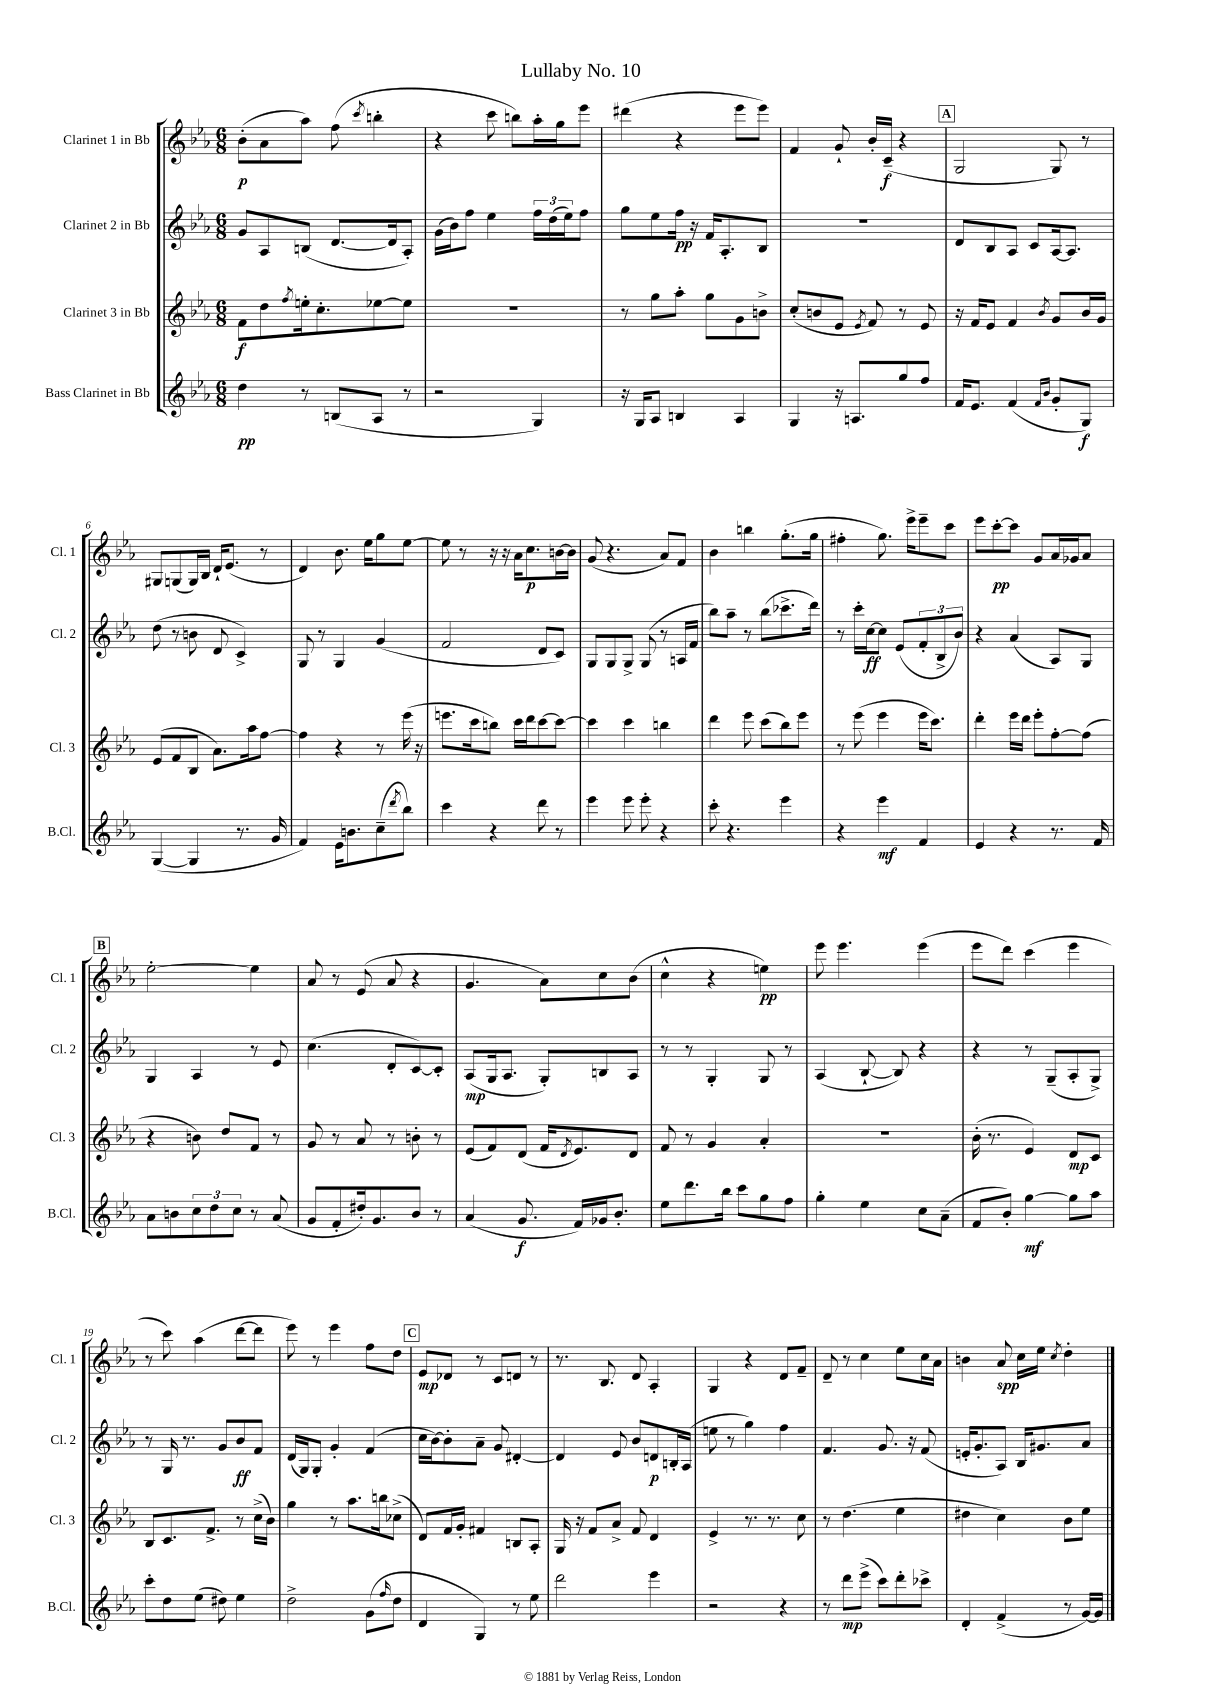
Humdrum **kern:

**kern	**dynam	**kern	**dynam	**kern	**dynam	**kern	**dynam
*part4	*part4	*part3	*part3	*part2	*part2	*part1	*part1
*staff4	*staff4	*staff3	*staff3	*staff2	*staff2	*staff1	*staff1
*I"Bass Clarinet in Bb	*	*I"Clarinet 3 in Bb	*	*I"Clarinet 2 in Bb	*	*I"Clarinet 1 in Bb	*
*I'B.Cl.	*	*I'Cl. 3	*	*I'Cl. 2	*	*I'Cl. 1	*
*clefG2	*	*clefG2	*	*clefG2	*	*clefG2	*
*k[b-e-a-]	*	*k[b-e-a-]	*	*k[b-e-a-]	*	*k[b-e-a-]	*
*M6/8	*	*M6/8	*	*M6/8	*	*M6/8	*
=1	=1	=1	=1	=1	=1	=1	=1
4dd\	pp	8f\L	f	8g/L	.	(8b-'\L	p
.	.	8dd\	.	8A-/	.	8a-\	.
.	.	8qff/	.	.	.	.	.
8r	.	16een'\k	.	(8Bn/J	.	8aa-\J)	.
.	.	8.cc'\	.	.	.	.	.
(8Bn/L	.	.	.	[8.d/L	.	(8ff\	.
.	.	.	.	.	.	8qccc/	.
8A-/J	.	[8ee-X\	.	.	.	4bbn'\	.
.	.	.	.	16d/k]	.	.	.
8r	.	8ee-\J]	.	8A-'/J)	.	.	.
=2	=2	=2	=2	=2	=2	=2	=2
2r	.	2.r	.	(16g\LL	.	4r	.
.	.	.	.	16b-\J)	.	.	.
.	.	.	.	8ff\J	.	.	.
.	.	.	.	4ee-\	.	8ccc\	.
.	.	.	.	.	.	8bbn\L)	.
4G/)	.	.	.	24ff\LL	.	16aa-'\L	.
.	.	.	.	(24dd\	.	.	.
.	.	.	.	.	.	16gg\J	.
.	.	.	.	24ee-\J)	.	.	.
.	.	.	.	8ff\J	.	8eee-\J	.
=3	=3	=3	=3	=3	=3	=3	=3
16r	.	8r	.	8gg\L	.	(4ddd#X\	.
16G/KL	.	.	.	.	.	.	.
8A-/J	.	8gg\L	.	8ee-\	.	.	.
4Bn/	.	8aa-'\J	.	16ff\Jk	pp	4r	.
.	.	.	.	16r	.	.	.
.	.	8gg\L	.	16f/KL	.	.	.
.	.	.	.	8.A-'/	.	.	.
4A-/	.	8g\	.	.	.	8eee-\L	.
.	.	8bn^\J	.	8B-/J	.	8eee-\J)	.
=4	=4	=4	=4	=4	=4	=4	=4
4G/	.	(8cc'/L	.	2.r	.	4f/	.
.	.	8bn/	.	.	.	.	.
16r	.	8e-/J	.	.	.	8g`/	.
8.An/L	.	.	.	.	.	.	.
.	.	8qe-/	.	.	.	.	.
.	.	8f/)	.	.	.	16b-'/LL	.
.	.	.	.	.	.	(16c~/JJ	f
8gg/	.	8r	.	.	.	4r	.
8ff/J	.	8e-/	.	.	.	.	.
!!LO:REH:place=s1:t=A
=5	=5	=5	=5	=5	=5	=5	=5
16f/KL	.	16r	.	8d/L	.	2G/	.
8.e-/J	.	16f/KL	.	.	.	.	.
.	.	8e-/J	.	8B-/	.	.	.
(4f/	.	4f/	.	8A-/J	.	.	.
.	.	.	.	8c/L	.	.	.
16qqf/LL	.	.	.	.	.	.	.
16qqb-/JJ	.	8qb-/	.	.	.	.	.
8g'/L	.	8g/L	.	[16A-/k	.	8G/)	.
.	.	.	.	8.A-/J]	.	.	.
8G/J)	f	16b-/L	.	.	.	8r	.
.	.	16g/JJ	.	.	.	.	.
!!LO:LB:g=z
=6	=6	=6	=6	=6	=6	=6	=6
([4G/	.	(8e-/L	.	(8dd\	.	8G#X/L	.
.	.	8f/	.	8r	.	(8Gn/	.
4G/]	.	8B-/J	.	8bn\	.	16G/L)	.
.	.	.	.	.	.	16B-/JJ	.
.	.	8.a-\L)	.	8d/	.	16d`/KL	.
.	.	.	.	.	.	(8.e-/J	.
8.r	.	.	.	4c^/)	.	.	.
.	.	16aa-\k	.	.	.	.	.
.	.	[8ff\J	.	.	.	8r	.
16g/	.	.	.	.	.	.	.
=7	=7	=7	=7	=7	=7	=7	=7
4f/)	.	4ff\]	.	8G/	.	4d/)	.
.	.	.	.	8r	.	.	.
16e-\KL	.	4r	.	4G/	.	8.b-\	.
8.bn\	.	.	.	.	.	.	.
.	.	.	.	.	.	16ee-\KL	.
(8cc~\	.	8r	.	(4g/	.	8gg\	.
8qddd/	.	.	.	.	.	.	.
8bb-\J)	.	(16eee-\	.	.	.	[8ee-\J	.
.	.	16r	.	.	.	.	.
=8	=8	=8	=8	=8	=8	=8	=8
4ccc\	.	8.eeen\L	.	2f/	.	8ee-\]	.
.	.	.	.	.	.	8r	.
.	.	16ccc\k	.	.	.	.	.
4r	.	8bbn\J)	.	.	.	16r	.
.	.	.	.	.	.	16r	.
.	.	16ccc\LL	.	.	.	16a-\KL	.
.	.	16ddd\J	.	.	.	8.cc\	p
8ddd\	.	[8ccc\	.	8d/L	.	.	.
8r	.	8ccc\J_	.	8c/J)	.	[16bn\L	.
.	.	.	.	.	.	16b\JJ]	.
=9	=9	=9	=9	=9	=9	=9	=9
4eee-\	.	4ccc\]	.	8G/L	.	(8g/	.
.	.	.	.	8G/	.	4.r	.
8eee-\	.	4ccc\	.	8G^/J	.	.	.
8eee-'\	.	.	.	(8G/	.	.	.
4r	.	4bbn\	.	8r	.	8a-/L)	.
.	.	.	.	16An/LL	.	8f/J	.
.	.	.	.	16f/JJ	.	.	.
=10	=10	=10	=10	=10	=10	=10	=10
8ccc'\	.	4ddd\	.	8bb-\L)	.	4b-\	.
4.r	.	.	.	8aa-~\J	.	.	.
.	.	8eee-\	.	8r	.	4bbn\	.
.	.	(8ccc\L	.	(8bb-\L	.	.	.
4eee-\	.	8bb-\)	.	8.ccc-X^\	.	(8.gg'\L	.
.	.	8eee-\J	.	.	.	.	.
.	.	.	.	16ddd\Jk)	.	16gg\Jk	.
=11	=11	=11	=11	=11	=11	=11	=11
4r	.	8r	.	8r	.	4ff#X'\	.
.	.	(8eee-\	.	16ccc'\LL	.	.	.
.	.	.	.	[16cc\J	ff	.	.
4eee-\	mf	4eee-\	.	8cc\J]	.	8.gg\)	.
.	.	.	.	(8e-/L	.	.	.
.	.	.	.	.	.	16eee-^\KL	.
4f/	.	16eee-\KL	.	12f'/	.	8eee-~\	.
.	.	8.ccc\J)	.	.	.	.	.
.	.	.	.	12B-^/	.	.	.
.	.	.	.	.	.	8ccc\J	.
.	.	.	.	12b-/J)	.	.	.
=12	=12	=12	=12	=12	=12	=12	=12
4e-/	.	4ddd'\	.	4r	.	8eee-\L	.
.	.	.	.	.	.	[8ccc'\	pp
4r	.	16eee-\LL	.	(4a-/	.	8ccc\J]	.
.	.	16ddd\JJ	.	.	.	.	.
.	.	8eee-'\L	.	.	.	8g/L	.
8.r	.	[8ff'\	.	8A-/L)	.	16a-/L	.
.	.	.	.	.	.	16g-X/J	.
.	.	(8ff\J]	.	8G/J	.	8a-/J	.
16f/	.	.	.	.	.	.	.
!!LO:LB:g=z
!!LO:REH:place=s1:t=B
=13	=13	=13	=13	=13	=13	=13	=13
8a-\L	.	4r	.	4G/	.	[2ee-'\	.
8bn\	.	.	.	.	.	.	.
12cc\	.	8bn\)	.	4A-/	.	.	.
12dd\	.	.	.	.	.	.	.
.	.	8dd/L	.	.	.	.	.
12cc\J	.	.	.	.	.	.	.
8r	.	8f/J	.	8r	.	4ee-\]	.
(8a-/	.	8r	.	8e-/	.	.	.
=14	=14	=14	=14	=14	=14	=14	=14
8g/L	.	8g/	.	(4.cc\	.	8a-/	.
8f'/	.	8r	.	.	.	8r	.
16dd#X'/k)	.	8a-/	.	.	.	(8e-/	.
8.g/	.	.	.	.	.	.	.
.	.	8r	.	8d'/L	.	8a-/	.
8b-/J	.	8bn'\	.	[8c/)	.	4r	.
8r	.	8r	.	8c'/J]	.	.	.
=15	=15	=15	=15	=15	=15	=15	=15
(4a-/	.	(8e-/L	.	(8A-/L	mp	4.g/	.
.	.	8f/)	.	16G/k	.	.	.
.	.	.	.	8.A-/J	.	.	.
8.g/	f	(8d/J	.	.	.	.	.
.	.	16f/KL	.	8G'/L)	.	8a-\L)	.
.	.	8qd/	.	.	.	.	.
16f/LL)	.	8.e-/)	.	.	.	.	.
16g-X/J	.	.	.	8Bn/	.	8cc\	.
8.b-'/J	.	.	.	.	.	.	.
.	.	8d/J	.	8A-/J	.	(8b-\J	.
=16	=16	=16	=16	=16	=16	=16	=16
8ee-\L	.	8f/	.	8r	.	4cc^^\	.
8.ddd\	.	8r	.	8r	.	.	.
.	.	4g/	.	4G'/	.	4r	.
16bb-\Jk	.	.	.	.	.	.	.
8ccc\L	.	.	.	.	.	.	.
8gg\	.	4a-'/	.	8G/	.	4een\)	pp
8ff\J	.	.	.	8r	.	.	.
=17	=17	=17	=17	=17	=17	=17	=17
4gg'\	.	2.r	.	(4A-/	.	8eee-\	.
.	.	.	.	.	.	4.eee-\	.
4ee-\	.	.	.	[8B-`/	.	.	.
.	.	.	.	8B-/])	.	.	.
8cc\L	.	.	.	4r	.	(4eee-\	.
(8a-~\J	.	.	.	.	.	.	.
=18	=18	=18	=18	=18	=18	=18	=18
8f/L	.	(16b-'\	.	4r	.	8eee-\L	.
.	.	8.r	.	.	.	.	.
8b-'/J)	.	.	.	.	.	8ddd\J)	.
[4gg\	mf	4e-/)	.	8r	.	(4ccc\	.
.	.	.	.	(8G~/L	.	.	.
8gg\L]	.	8d/L	mp	8A-'/	.	4eee-\	.
8aa-\J	.	8c/J	.	8G^/J)	.	.	.
!!LO:LB:g=z
=19	=19	=19	=19	=19	=19	=19	=19
8ccc'\L	.	8B-/L	.	8r	.	8r	.
8dd\	.	8.c/	.	16G/	.	8ccc\)	.
.	.	.	.	8.r	.	.	.
(8ee-\J	.	.	.	.	.	(4aa-\	.
.	.	8.f^/J	.	.	.	.	.
8dd#X\)	.	.	.	8g/L	.	.	.
4ee-\	.	8r	.	8b-/	ff	[8ddd\L	.
.	.	(16cc^\LL	.	8f/J	.	8ddd\J]	.
.	.	16b-\JJ)	.	.	.	.	.
=20	=20	=20	=20	=20	=20	=20	=20
2dd^\	.	4gg\	.	(16d/LL	.	8eee-\)	.
.	.	.	.	16G/J)	.	.	.
.	.	.	.	8G'/J	.	8r	.
.	.	8r	.	4g'/	.	4eee-\	.
.	.	8.aa-\L	.	.	.	.	.
(8g\L	.	.	.	(4f/	.	8ff\L	.
.	.	16bbn\k	.	.	.	.	.
16qqff/	.	.	.	.	.	.	.
8dd\J	.	(8cc-X^\J	.	.	.	8dd\J	.
!!LO:REH:place=s1:t=C
=21	=21	=21	=21	=21	=21	=21	=21
4d/	.	8d/L)	.	16cc\LL	.	8e-/L	mp
.	.	.	.	[16b-\J)	.	.	.
.	.	16f/L	.	8b-'\]	.	8d-X/J	.
.	.	16g'/JJ	.	.	.	.	.
4G/)	.	4f#X/	.	8a-~\J	.	8r	.
.	.	.	.	8g/	.	8c/L	.
8r	.	8Bn/L	.	[4d#X'/	.	8dn/J	.
8ee-\	.	8A-'/J	.	.	.	8r	.
=22	=22	=22	=22	=22	=22	=22	=22
2ddd\	.	16G/	.	4d#/]	.	8.r	.
.	.	16r	.	.	.	.	.
.	.	8f/L	.	.	.	.	.
.	.	.	.	.	.	8.B-/	.
.	.	8a-^/J	.	8e-/	.	.	.
.	.	8f/	.	8b-/L	.	8d/	.
4eee-\	.	4d/	.	8dn/	p	4A-'/	.
.	.	.	.	16Bn'/L	.	.	.
.	.	.	.	(16A-/JJ	.	.	.
=23	=23	=23	=23	=23	=23	=23	=23
2r	.	4e-^/	.	8een\	.	4G/	.
.	.	.	.	8r	.	.	.
.	.	8.r	.	4gg\)	.	4r	.
.	.	8.r	.	.	.	.	.
4r	.	.	.	4ff\	.	8d/L	.
.	.	8cc\	.	.	.	8f~/J	.
=24	=24	=24	=24	=24	=24	=24	=24
8r	.	8r	.	4.f/	.	8d~/	.
8ddd\L	mp	(4.dd\	.	.	.	8r	.
(8eee-^\J	.	.	.	.	.	4cc\	.
8ccc\L)	.	.	.	8.g/	.	.	.
8ddd'\	.	4ee-\	.	.	.	8ee-\L	.
.	.	.	.	16r	.	.	.
8ccc-X^\J	.	.	.	(8f/	.	16cc\L	.
.	.	.	.	.	.	16a-\JJ	.
=25	=25	=25	=25	=25	=25	=25	=25
4d'/	.	4dd#X\	.	16en'/KL	.	4bn\	.
.	.	.	.	8.g'/	.	.	.
(4f^/	.	4cc\)	.	8A-/J)	.	8a-/	spp
.	.	.	.	16B-/KL	.	16cc\LL	.
.	.	.	.	8.g#X/	.	16ee-\JJ	.
.	.	.	.	.	.	8qcc/	.
8r	.	8b-\L	.	.	.	4dd'\	.
[16g/LL)	.	8ee-\J	.	8a-/J	.	.	.
16g/JJ]	.	.	.	.	.	.	.
==	==	==	==	==	==	==	==
*-	*-	*-	*-	*-	*-	*-	*-
